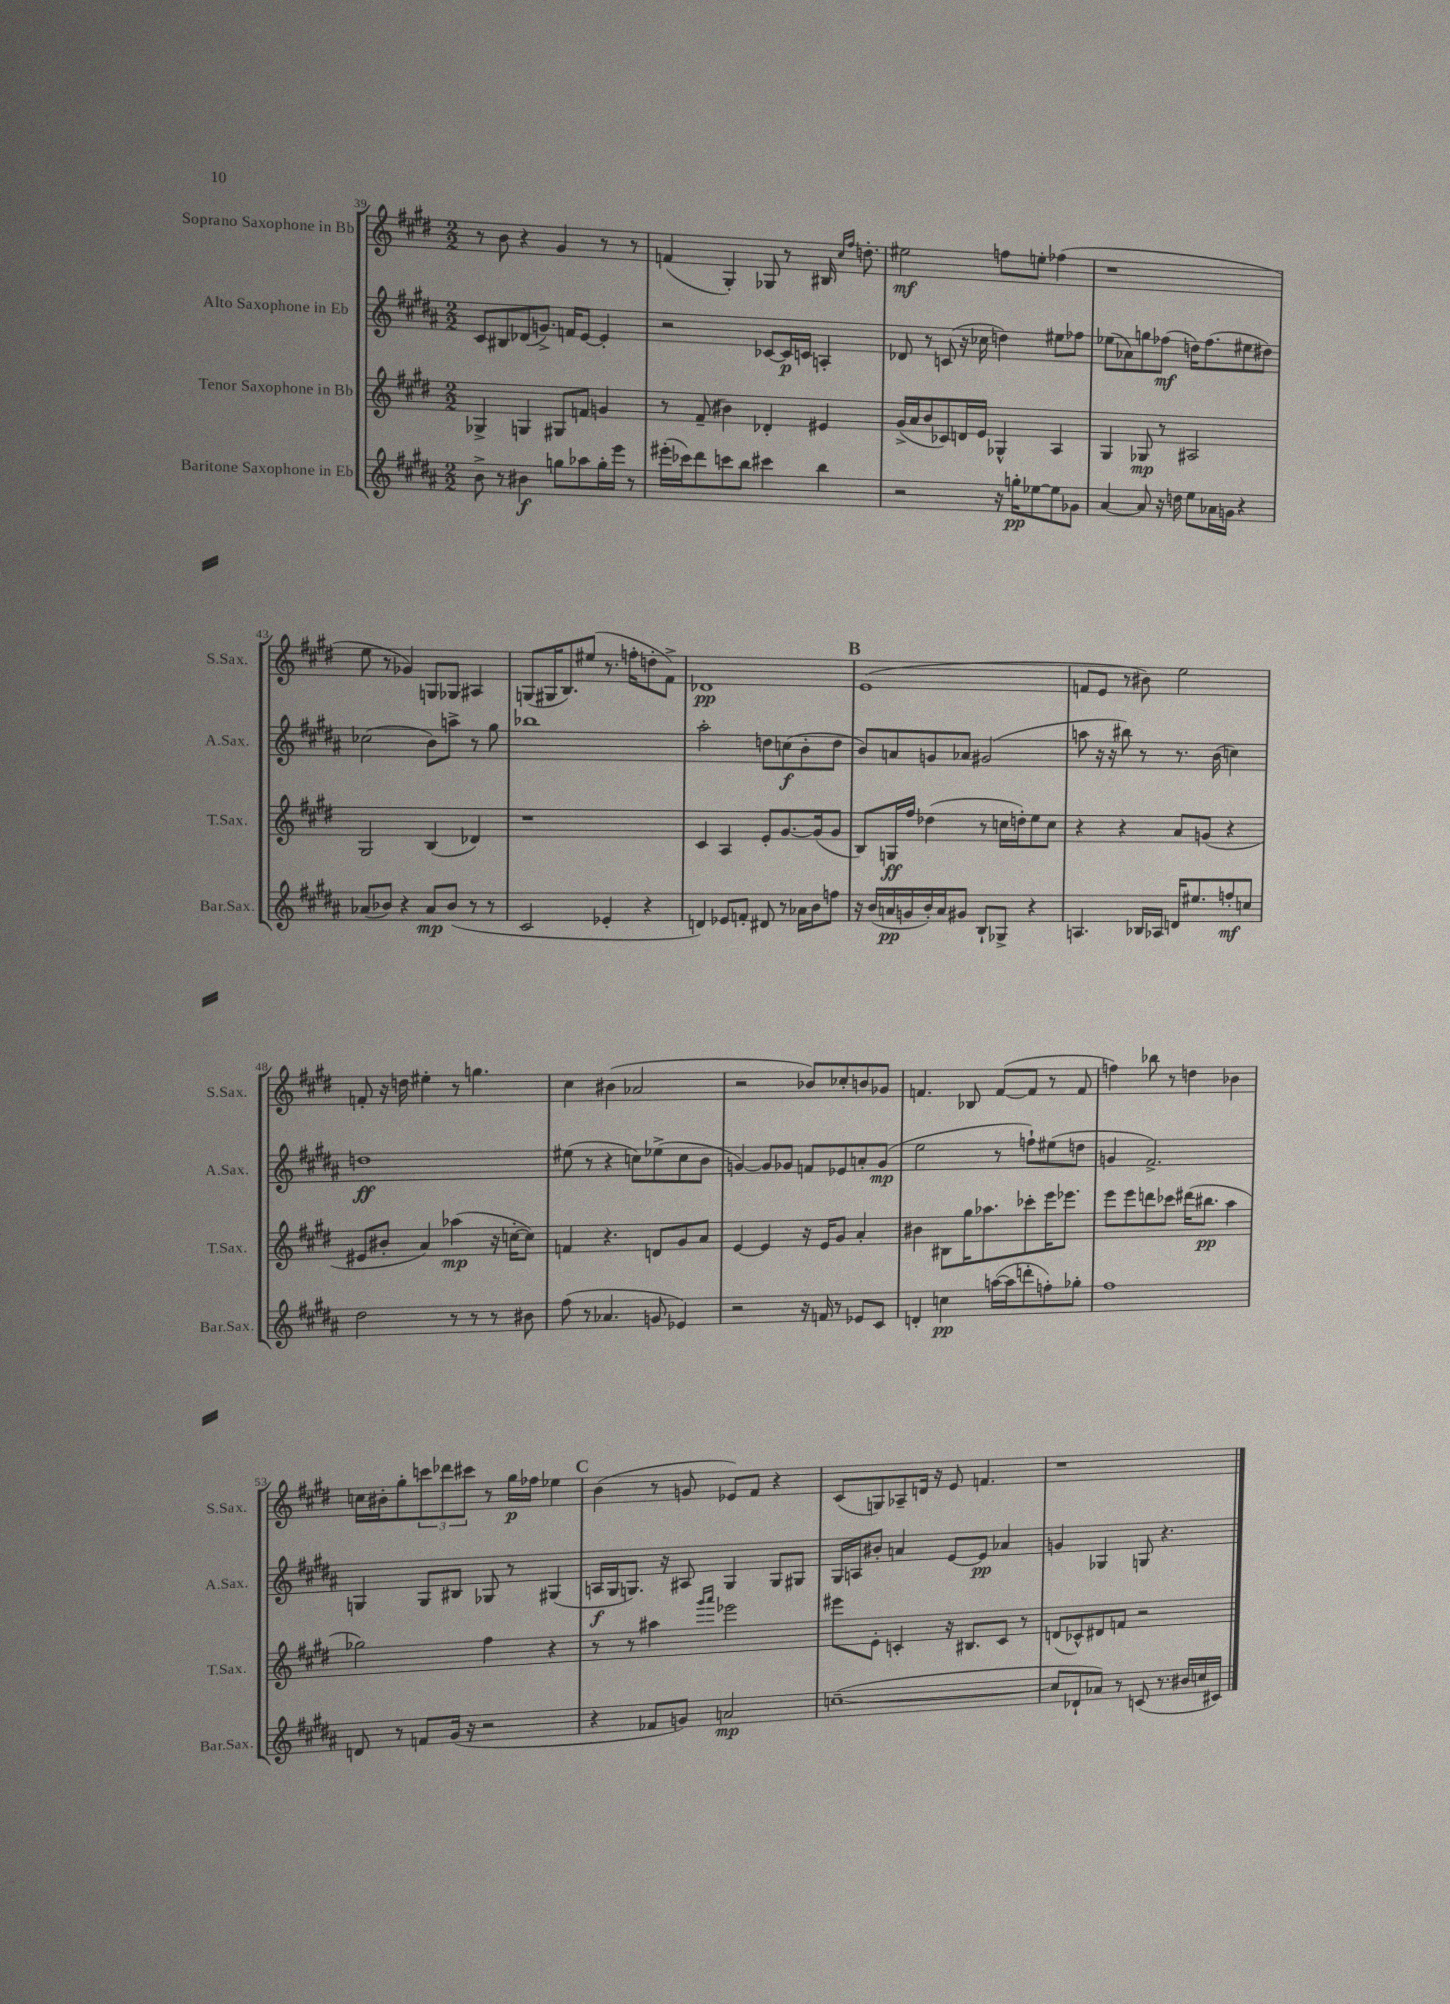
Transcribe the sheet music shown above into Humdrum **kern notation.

**kern	**kern	**kern	**kern
*staff4	*staff3	*staff2	*staff1
*clefG2	*clefG2	*clefG2	*clefG2
*k[f#c#g#d#a#]	*k[f#c#g#d#]	*k[f#c#g#d#a#]	*k[f#c#g#d#]
*M2/2	*M2/2	*M2/2	*M2/2
8b^	4G-^	8c#	8r
8r	.	8B#	8b
4b#	4G	(8d-	4r
.	.	8.g^)	.
8gg	8G#	.	4g#
.	.	16f	.
8aa-	8f	[8e	.
16gg'	4g	4e']	8r
16eee	.	.	.
8r	.	.	8r
=	=	=	=
(16eee#'	8r	2r	(4f
16ccc-)	.	.	.
8ddd#	(8f#~	.	.
8ccc	4b#)	.	4G#')
8bb	.	.	.
4ccc#	4d-'	[8c-	8G-
.	.	16c-]	8r
.	.	16c	.
4bb	4e#	4A'	16B#
.	.	.	16qqcc#
.	.	.	16qqff#
.	.	.	8.dd'
=	=	=	=
2r	(16g#^	8d-	2ee#
.	16a	.	.
.	8b	8r	.
.	8c-)	(8c	.
.	16d	16r	.
.	16e	16cc-	.
16r	4G-^^	4dd)	8ff
16gg'	.	.	.
[8ee-	.	.	8ee'
8ee-]	4A	8ee#	(4ff-
8g-	.	8ff-	.
=	=	=	=
[4a#	4G#	(8ee-	1r
.	.	8a-)	.
8a#]	8G-	8gg	.
16r	8r	(8ff-	.
16dd	.	.	.
8ee	2A#	16dd)	.
.	.	(8.ff-	.
16a-	.	.	.
16g	.	.	.
4r	.	8ee#	.
.	.	8dd#)	.
=	=	=	=
(8a-	2G#	(2cc-	8ee
8b-)	.	.	8r
4r	.	.	4g-)
8a-	(4B	8b)	8G
(8b-	.	8aa^	8G-
8r	4d-)	8r	4A#
8r	.	8gg#	.
=	=	=	=
2c#	1r	1bb-	(8G
.	.	.	16G#
.	.	.	8.B)
.	.	.	(8ee#
4e-'	.	.	8.r
.	.	.	16ff'
4r	.	.	8dd'
.	.	.	8f#^)
=	=	=	=
4d)	4c#	2aa#'	1d-
8e-	4A	.	.
8f'	.	.	.
8d#	8e'	8dd	.
8r	[8.g#	(8cc	.
16a-	.	8b'	.
16b	(16g#]	.	.
8ff	8g#	8dd	.
=	=	=	=
16r	8B)	8b)	(1e
(16b	.	.	.
16a	16G	8a	.
16g	16ff#	.	.
16b')	(4dd-	8g	.
16a	.	.	.
8g#	.	8a-	.
8B`	8r	(2g#	.
8G-^	16cc	.	.
.	16dd')	.	.
4r	8ee	.	.
.	8cc	.	.
=	=	=	=
4.A	4r	8aa	8f
.	.	16r	8e
.	.	16r	.
.	4r	8bb#)	8r
16B-	.	8r	8b#)
16A-	.	.	.
16d	8a	8.r	2ee
8.ee#	.	.	.
.	(8g	.	.
.	.	(16b	.
8ff'	4r	4cc)	.
8cc	.	.	.
=	=	=	=
2dd#	8e#	1dd	8f'
.	8b#'	.	16r
.	.	.	16dd
.	4a)	.	4ee#'
8r	(4aa-	.	8r
8r	.	.	4.gg
8r	16r	.	.
.	[16cc'	.	.
8b#	8cc])	.	.
=	=	=	=
(8ff#	4f	(8ee#	4cc#
8r	.	8r	.
4.a-	4.r	4r	(4b#
.	.	8cc)	2a-
8g	8d	(8ee-^	.
4e-)	8g#	8cc	.
.	8a	8b	.
=	=	=	=
2r	[4e	[4g)	2r
.	4e]	8g]	.
.	.	8g-	.
16r	16r	8f	8b-)
16f	16e	.	.
8r	8g#	8e-	8cc-'
8e-	4a'	8a'	8b
8c#	.	(8g-	8g-
=	=	=	=
4d'	4b#	2ee	4.f
4cc	8B#	.	.
.	16gg#	.	8B-
.	8.aa-	.	.
([16aa	.	8r	([8f
16aa]	.	.	.
8ddd'	8ccc-'	8ff`)	8f]
8ff')	16eee	(8ee#	8r
.	8.eee-	.	.
8gg-'	.	8dd	8f
=	=	=	=
1ff#	8eee	4g	4ff)
.	8eee	.	.
.	8ddd	2.f#^)	8bb-
.	8ccc-	.	8r
.	(16ddd#	.	4dd
.	8.bb#	.	.
.	4aa	.	4b-
=	=	=	=
8d	2gg-)	4G	16cc
.	.	.	16b#'
8r	.	.	8gg#'
8f	.	8G	12ccc
.	.	.	12ddd-
(16g#	.	8B#	.
.	.	.	12ccc#
16r	.	.	.
2r	4ff#	8G-	8r
.	.	8r	16gg#
.	.	.	16ff-
.	4r	(4G#	4ee-
=	=	=	=
4r	8r	16A	(4b
.	.	16G#	.
.	8r	8.G)	.
8f-	4aa#	.	8r
.	.	16r	.
8g)	.	8A#	8g
.	16qqggg#	.	.
.	16qqaaa	.	.
2a	2eee-	4G	8e-)
.	.	.	8f#
.	.	8G	4r
.	.	8G#	.
=	=	=	=
([1cc~	8eee#	16G#	(8c#
.	.	16A	.
.	8e'	8b#'	8G)
.	4c'	4a	8A-~
.	.	.	16d
.	.	.	16r
.	16r	[8e	8e
.	8.B#	.	.
.	.	8e]	4.f
.	8c	4a-	.
.	8r	.	.
=	=	=	=
8cc]	(8d	4g	1r
8d-`	8c-^^)	.	.
8a-)	8d#	4G-	.
8r	8f	.	.
(8c	2r	8G	.
8.r	.	4.r	.
16b#	.	.	.
16cc	.	.	.
16c#)	.	.	.
==	==	==	==
*-	*-	*-	*-
